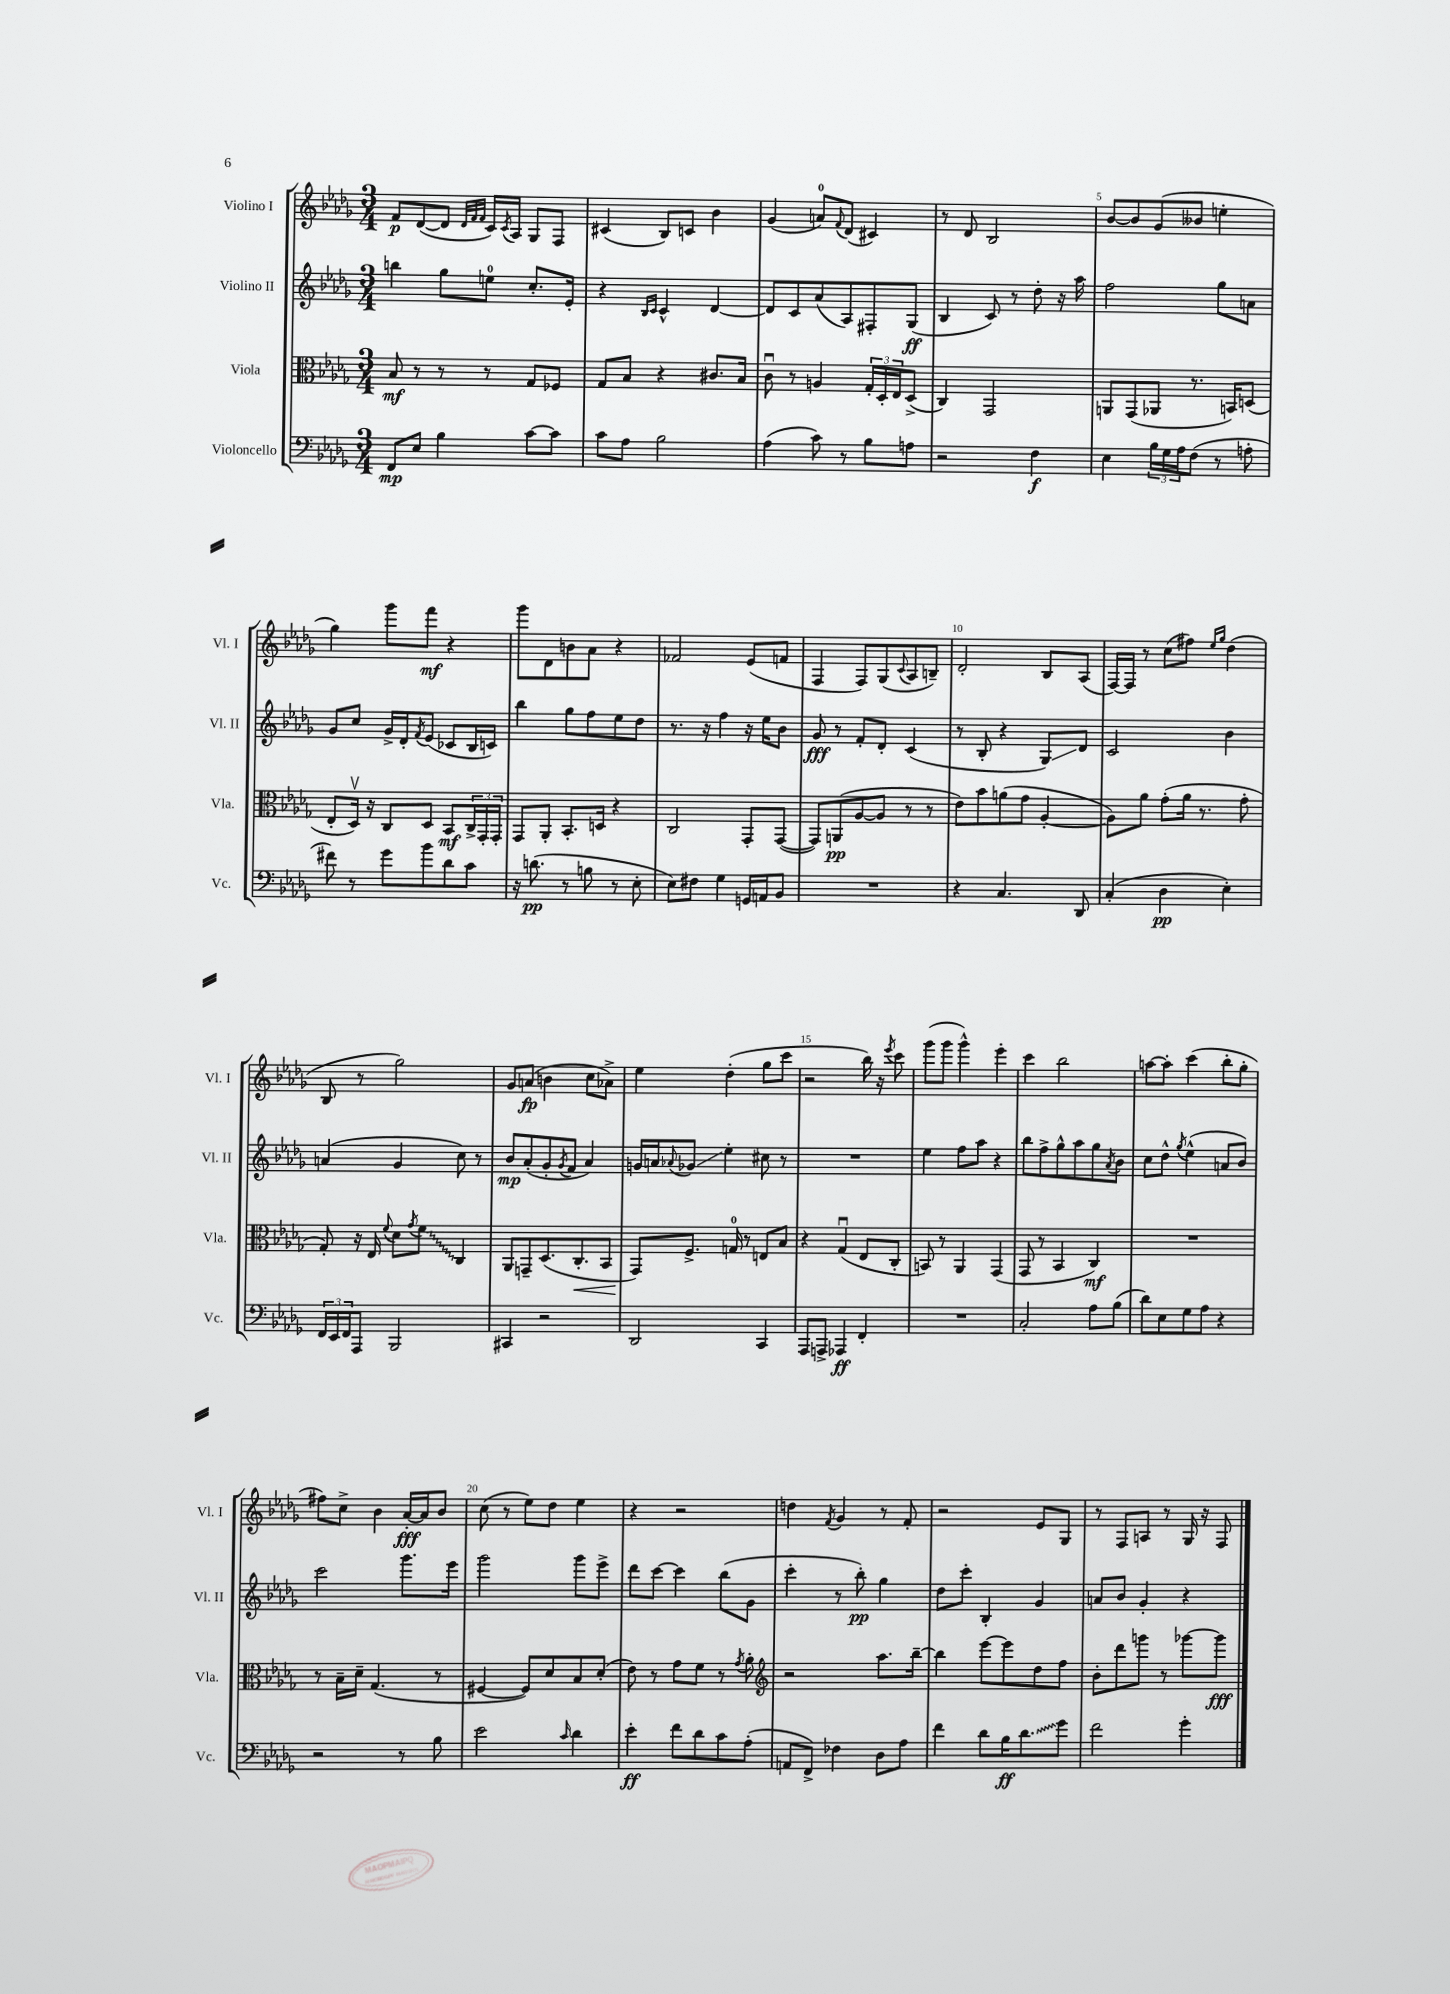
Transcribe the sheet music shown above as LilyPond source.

<<
\new StaffGroup <<
\new Staff = "s0" \with { instrumentName = "Violino I" shortInstrumentName = "Vl. I" } {
    \clef treble \key des \major \numericTimeSignature \time 3/4
    f'8\p des'8~( des'8 \grace { des'32 f'32 f'32 } c'16) \acciaccatura { c'8 } aes16 ges8 f8 |
    cis'4( bes8) c'8 bes'4 |
    ges'4( a'8-0) \appoggiatura { f'8 } des'8( cis'4) |
    r8 des'8 bes2 |
    bes'8~ bes'8 ges'8( beses'8 e''4-. |
    ges''4) ges'''8 f'''8\mf r4 |
    ges'''8 des'8 b'8 aes'8 r4 |
    fes'2 ees'8( f'8 |
    f4 f8) ges8( \appoggiatura { c'8 } aes8 b8--) |
    des'2-. bes8 aes8( |
    f16~) f16 r8 c''8( fis''8) \grace { ees''16 ges''16 } des''4( |
    bes8 r8 ges''2) |
    ges'8 a'8\fp( b'4 c''8 aes'8->) |
    ees''4 des''4-.( ges''8 c'''8 |
    r2 bes''16) r16 \acciaccatura { ees'''8 } c'''8 |
    ges'''8( ges'''8 ges'''4-^) ees'''4-. |
    c'''4 bes''2 |
    a''8~ a''8-. c'''4( bes''8-. ges''8-. |
    fis''8) c''8-> bes'4 aes'16~-.\fff aes'16 bes'8 |
    c''8( r8 ees''8) des''8 ees''4 |
    r4 r2 |
    d''4 \acciaccatura { f'8 } ges'4 r8 f'8-. |
    r2 ees'8 ges8 |
    r8 f8 a8 r8 ges16 r16 f8 \bar "|." |
}
\new Staff = "s1" \with { instrumentName = "Violino II" shortInstrumentName = "Vl. II" } {
    \clef treble \key des \major \numericTimeSignature \time 3/4
    b''4 ges''8 e''8-0 c''8.-. ees'16-. |
    r4 \grace { bes16 c'16 } c'4-^ des'4~ |
    des'8 c'8 aes'8( aes8) fis8-. ges8\ff( |
    bes4 c'8) r8 des''8-. r16 aes''16 |
    f''2 ges''8 a'8 |
    ges'8 c''8 ges'16-> des'16-. \acciaccatura { f'8 } ees'8( ces'8 bes16 c'16) |
    bes''4 ges''8 f''8 ees''8 des''8 |
    r8. r16 f''4 r16 ees''16 bes'8 |
    ges'8\fff r8 f'8-. des'8-. c'4( |
    r8 bes8-. r4 ges8\glissando) des'8 |
    c'2 bes'4 |
    a'4( ges'4 c''8) r8 |
    bes'8\mp aes'8-.( ges'8-. \acciaccatura { ges'8 } f'8 aes'4) |
    g'16 a'16 \appoggiatura { aes'8 } ges'8\glissando ees''4-. cis''8 r8 |
    R2. |
    ees''4 f''8 aes''8 r4 |
    bes''8 f''8-> ges''8-^ aes''8 ges''8 \acciaccatura { aes'8 } bes'8 |
    c''8 des''8-^ \acciaccatura { ges''8 } ees''4-^( a'8 bes'8) |
    c'''2 ges'''8. ees'''16 |
    ges'''2 ges'''8 ees'''8-> |
    des'''8 c'''8~ c'''4 bes''8( ges'8 |
    c'''4-. r8 bes''8-.\pp) ges''4 |
    des''8 c'''8-. bes4-. ges'4 |
    a'8 bes'8 ges'4-. r4 \bar "|." |
}
\new Staff = "s2" \with { instrumentName = "Viola" shortInstrumentName = "Vla." } {
    \clef alto \key des \major \numericTimeSignature \time 3/4
    bes8\mf r8 r8 r8 ges8 fes8 |
    ges8 bes8 r4 cis'8. bes16 |
    c'8\downbow r8 a4 \tuplet 3/2 { ges16-. des16-. ees16 } des8->( |
    c4) ges,2 |
    a,8 ges,8( aes,8 r8. b,16) d8( |
    ees8-. des16\upbow) r16 c8 des8 bes,8\mf \tuplet 3/2 { c16-> ges,16-. ges,16-. } |
    ges,8 aes,8-. bes,8.-. d16 r4 |
    c2 ges,8-. ges,8~( |
    ges,8) a,8\pp( aes8~ aes8 r8 r8 |
    ees'8) bes'8 a'8( ges'8 aes4~-. |
    aes8) aes'8 ges'8-.( aes'16 r8. ges'8-. |
    ges8-.) r16 ees16 \appoggiatura { f'8 } des'8 \acciaccatura { ges'8 } \once \override Glissando.style = #'zigzag f'8\glissando c4 |
    aes,8 g,8-- des8.( c8.-.\< bes,8 |
    ges,8\!) f8.-> g16-0 r8 e8 bes8 |
    r4 ges4\downbow( ees8 c8-. |
    b,8) r8 aes,4 ges,4( |
    ges,8 r8 bes,4 c4\mf) |
    R2. |
    r8 bes16-- des'16-- ges4.( r8 |
    fis4~ fis8) des'8 bes8 des'8-.( |
    ees'8) r8 ges'8 f'8 r8 \acciaccatura { ges'8 } aes'8-. |
    \clef treble r2 aes''8. bes''16~-- |
    bes''4 ees'''8~ ees'''8 des''8 f''8 |
    bes'8-. des'''8 g'''8 r8 ges'''8~ ges'''8\fff \bar "|." |
}
\new Staff = "s3" \with { instrumentName = "Violoncello" shortInstrumentName = "Vc." } {
    \clef bass \key des \major \numericTimeSignature \time 3/4
    f,8\mp ees8 bes4 c'8~ c'8 |
    c'8 aes8 bes2 |
    aes4( c'8) r8 bes8 a8 |
    r2 f4\f |
    ees4 \tuplet 3/2 { bes16 ges16 aes16 } f8( r8 a8-. |
    fis'8) r8 ges'8 bes'8 des'8 c'8 |
    r16 d'8.\pp( r8 b8 r8 ees8-. |
    ees8) fis8 ges4 g,16 a,16 bes,8 |
    R2. |
    r4 c4. des,8 |
    c4-.( des4\pp ees4-.) |
    \tuplet 3/2 { f,16 ees,16 f,16 } aes,,8 bes,,2 |
    cis,4 r2 |
    des,2 c,4 |
    aes,,8 a,,8-> aes,,4\ff f,4-. |
    R2. |
    c2-. aes8 bes8( |
    des'8) ees8 ges8 aes8 r4 |
    r2 r8 bes8 |
    ees'2 \grace { c'16 } des'4 |
    ees'4-.\ff f'8 des'8 c'8 aes8-.( |
    a,8 f,8->) fes4 des8 aes8 |
    f'4 des'8 bes16\ff \once \override Glissando.style = #'zigzag des'8.\glissando ges'8 |
    f'2 ges'4-. \bar "|." |
}
>>
>>
\layout { \context { \Score \override BarNumber.break-visibility = ##(#f #t #t) barNumberVisibility = #(every-nth-bar-number-visible 5) } }
